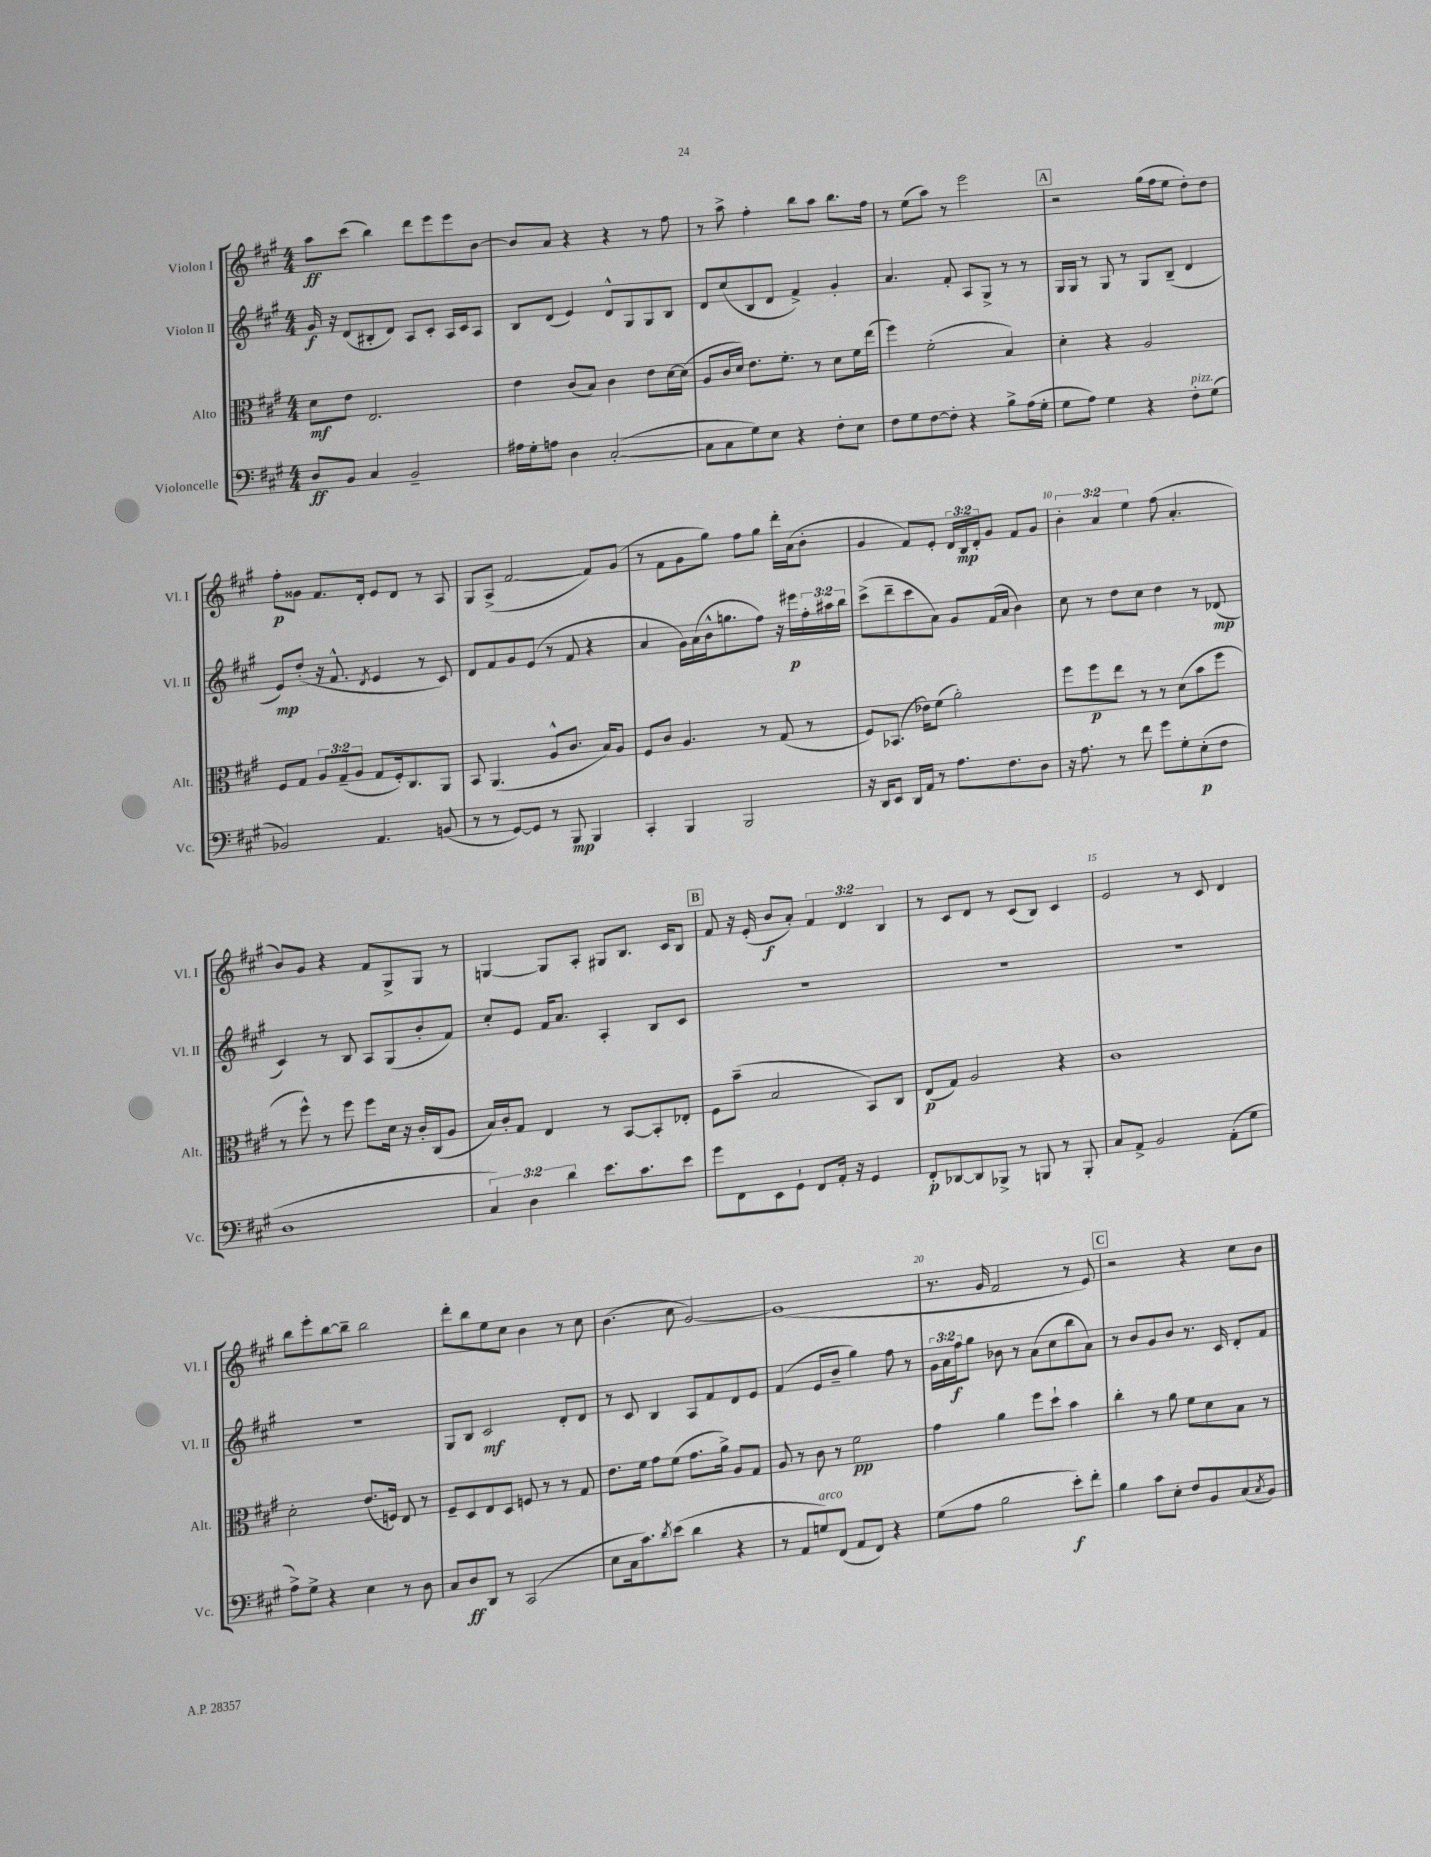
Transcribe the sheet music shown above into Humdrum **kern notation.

**kern	**dynam	**kern	**dynam	**kern	**dynam	**kern	**dynam
*part4	*part4	*part3	*part3	*part2	*part2	*part1	*part1
*staff4	*staff4	*staff3	*staff3	*staff2	*staff2	*staff1	*staff1
*I"Violoncelle	*	*I"Alto	*	*I"Violon II	*	*I"Violon I	*
*I'Vc.	*	*I'Alt.	*	*I'Vl. II	*	*I'Vl. I	*
*clefF4	*	*clefC3	*	*clefG2	*	*clefG2	*
*k[f#c#g#]	*	*k[f#c#g#]	*	*k[f#c#g#]	*	*k[f#c#g#]	*
*M4/4	*	*M4/4	*	*M4/4	*	*M4/4	*
=1	=1	=1	=1	=1	=1	=1	=1
8D/L	ff	8d\L	mf	16g#/	f	8aa\L	ff
.	.	.	.	16r	.	.	.
8BB/J	.	8e\J	.	(8d/L	.	(8ccc#\J	.
4C#/	.	2.E/	.	8B#X'/	.	4bb\)	.
.	.	.	.	8d/J)	.	.	.
2BB~/	.	.	.	8A/L	.	8ddd\L	.
.	.	.	.	8c#'/J	.	8eee\	.
.	.	.	.	16A/LL	.	8eee\	.
.	.	.	.	16c#/J	.	.	.
.	.	.	.	8A/J	.	[8b\J	.
=2	=2	=2	=2	=2	=2	=2	=2
16A#X\LL	.	4e\	.	8B/L	.	8b/L]	.
16G#'\J	.	.	.	.	.	.	.
8An\J	.	.	.	(8d/J	.	8a/J	.
4D\	.	(8c#/L	.	4e/)	.	4r	.
.	.	8B/J)	.	.	.	.	.
([2C#'/	.	4c#\	.	8d^^/L	.	4r	.
.	.	.	.	8G#/	.	.	.
.	.	8e\L	.	8G#/	.	8r	.
.	.	[16d\L	.	8B/J	.	8ff#\	.
.	.	(16d\JJ]	.	.	.	.	.
=3	=3	=3	=3	=3	=3	=3	=3
8C#\L]	.	8A/L	.	8d/L	.	8r	.
8C#\	.	16c#/L	.	(8cc#/	.	8aa^\	.
.	.	16d/JJ)	.	.	.	.	.
8G#\)	.	8.e\L	.	8B/	.	4ff#'\	.
8E\J	.	.	.	8d/J	.	.	.
.	.	8.f#'\J	.	.	.	.	.
4r	.	.	.	4f#^/)	.	8bb\L	.
.	.	8r	.	.	.	8aa\J	.
8F#'\L	.	8d\L	.	4g#'/	.	8.bb\L	.
8E\J	.	16f#\L	.	.	.	.	.
.	.	(16ee\JJ	.	.	.	16ff#\Jk	.
=4	=4	=4	=4	=4	=4	=4	=4
8F#\L	.	4ff#\)	.	4.a/	.	8r	.
8G#\	.	.	.	.	.	(8ee\L	.
[8F#\	.	(2f#'\	.	.	.	8aa\J)	.
8F#'\J]	.	.	.	8f#'/	.	8r	.
4r	.	.	.	8A/L	.	2eee\	.
.	.	.	.	8G#^/J	.	.	.
8B^\L	.	4B/)	.	8r	.	.	.
(16A\L	.	.	.	8r	.	.	.
16G#'\JJ	.	.	.	.	.	.	.
!!LO:REH:place=s1:t=A
=5	=5	=5	=5	=5	=5	=5	=5
8G#\L	.	4d'\	.	16G#/LL	.	2r	.
.	.	.	.	16G#/JJ	.	.	.
8A\J)	.	.	.	8r	.	.	.
4G#\	.	4r	.	8G#/	.	.	.
.	.	.	.	8r	.	.	.
4r	.	2A/	.	8G#/L	.	(16gg#\LL	.
.	.	.	.	.	.	16ff#\J	.
.	.	.	.	(8B~/J	.	8ee\J	.
!LO:TX:a:i:t=pizz.	!	!	!	!	!	!	!
8F#'\L	.	.	.	4d/	.	8dd'\L)	.
(8G#\J	.	.	.	.	.	8dd\J	.
!!LO:LB:g=z
=6	=6	=6	=6	=6	=6	=6	=6
2BB-X/)	.	8F#/L	.	8e/L)	mp	8ff#'\L	p
.	.	8G#/J	.	(8dd'/J	.	8g##X\J	.
.	.	12A/L	.	16r	.	8.f#/L	.
.	.	.	.	8.f#^^/	.	.	.
.	.	(12G#~/	.	.	.	.	.
.	.	12A/J	.	.	.	.	.
.	.	.	.	.	.	16d'/Jk	.
.	.	.	.	8qd/	.	.	.
4.AA/	.	8G#/L	.	4e/	.	8e/L	.
.	.	16F#'/k)	.	.	.	8d/J	.
.	.	8.C#/	.	.	.	.	.
.	.	.	.	8r	.	8r	.
(8BBn/	.	8AA/J	.	8c#/)	.	8A/	.
=7	=7	=7	=7	=7	=7	=7	=7
8r	.	8BB/	.	8d/L	.	8G#/L	.
8r	.	(4.AA/	.	8f#/	.	(8A^/J	.
[8GG#/L)	.	.	.	8g#/	.	[2f#/	.
8GG#/J]	.	.	.	(8e/J	.	.	.
8r	.	8A^^/L	.	8r	.	.	.
8BBB/	mp	8.c#/J	.	8f#/	.	.	.
4BBB/	.	.	.	4r	.	8f#/L])	.
.	.	16B/KL)	.	.	.	.	.
.	.	8A/J	.	.	.	(8g#/J	.
=8	=8	=8	=8	=8	=8	=8	=8
4CC#'/	.	8F#/L	.	4a/	.	8r	.
.	.	8c#/J	.	.	.	8f#\L	.
4BBB/	.	4.A/	.	16g#\LL)	.	8g#\	.
.	.	.	.	(16a\	.	.	.
.	.	.	.	16b^^\J	.	8gg#\J)	.
.	.	.	.	8.ggn\	.	.	.
2BBB/	.	.	.	.	.	8ff#\L	.
.	.	8r	.	8ff#\J)	.	8gg#\J	.
.	.	(8G#/	.	16r	.	16ddd'\LL	.
.	.	.	.	16eee#X\LL	p	(16a\J	.
.	.	8r	.	24ff#'\	.	8b'\J	.
.	.	.	.	24aa#X\	.	.	.
.	.	.	.	24bb\JJ	.	.	.
=9	=9	=9	=9	=9	=9	=9	=9
16r	.	8F#/L)	.	(8ccc#^\L	.	4g#/	.
16DD/KL	.	.	.	.	.	.	.
8EE/J	.	(8.BB-X/J	.	8ddd~\	.	.	.
16DD/LL	.	.	.	8ccc#\	.	8f#/L)	.
16AA/JJ	.	16e-X\KL)	.	.	.	.	.
8r	.	(8f#\J	.	8a\J)	.	8e'/J	.
8.A\L	.	2a'\)	.	8g#/L	.	24d/LL	.
.	.	.	.	.	.	24B/	mp
.	.	.	.	.	.	24d'/J	.
.	.	.	.	(16f#/L	.	8g#/J	.
8.F#\	.	.	.	16a/JJ	.	.	.
.	.	.	.	4b\)	.	8f#/L	.
8D\J	.	.	.	.	.	8g#/J	.
=10	=10	=10	=10	=10	=10	=10	=10
16r	.	8ff#\L	.	8cc#\	.	6b'\	.
8.A\	.	.	.	.	.	.	.
.	.	8ff#\	p	8r	.	.	.
.	.	.	.	.	.	6a/	.
8r	.	8ee\J	.	8dd\L	.	.	.
.	.	.	.	.	.	6ee\	.
8f#\	.	8r	.	8cc#\J	.	.	.
8g#\L	.	8r	.	4dd\	.	(8ff#\	.
8G#'\	.	(8d\L	.	.	.	4.a'/	.
(8E'\	p	8b\	.	8r	.	.	.
8F#\J	.	8ff#\J	.	(8d-X/	mp	.	.
!!LO:LB:g=z
=11	=11	=11	=11	=11	=11	=11	=11
1D	.	8r	.	4c#/)	.	8b/L)	.
.	.	8ff#^^\)	.	.	.	8g#/J	.
.	.	8r	.	8r	.	4r	.
.	.	8ff#\	.	8B/	.	.	.
.	.	8ff#\L	.	8A/L	.	8f#/L	.
.	.	16d\Jk	.	(8G#/	.	8G#^/	.
.	.	16r	.	.	.	.	.
.	.	16c#'/LL	.	8b'/	.	8G#/J	.
.	.	(16C#/J	.	.	.	.	.
.	.	8A/J	.	8f#/J)	.	8r	.
=12	=12	=12	=12	=12	=12	=12	=12
6C#/)	.	16B/LL)	.	8cc#'/L	.	[4Gn/	.
.	.	16c#'/J	.	.	.	.	.
.	.	8G#/J	.	8e/J	.	.	.
6D\	.	.	.	.	.	.	.
.	.	4E/	.	16f#/KL	.	8G/L]	.
.	.	.	.	8.a/J	.	.	.
6d\	.	.	.	.	.	.	.
.	.	.	.	.	.	8A'/J	.
8.e\L	.	8r	.	4A'/	.	8G#X/L	.
.	.	[8BB/L	.	.	.	8.B/J	.
8.c#\	.	.	.	.	.	.	.
.	.	8BB'/]	.	8B/L	.	.	.
.	.	.	.	.	.	16c#/KL	.
8e\J	.	8E-X'/J	.	8c#/J	.	8B/J	.
!!LO:REH:place=s1:t=B
=13	=13	=13	=13	=13	=13	=13	=13
8g#\L	.	8F#\L	.	1r	.	8f#/	.
8FF#\	.	(8b~\J	.	.	.	16r	.
.	.	.	.	.	.	(16e'/	.
8EE\	.	2B/	.	.	.	8b/L	f
8GG#`\J	.	.	.	.	.	8a'/J)	.
8FF#/L	.	.	.	.	.	6f#/	.
16AA'/Jk	.	.	.	.	.	.	.
.	.	.	.	.	.	6d/	.
16r	.	.	.	.	.	.	.
4GG#/	.	8BB/L)	.	.	.	.	.
.	.	.	.	.	.	6B/	.
.	.	8C#/J	.	.	.	.	.
=14	=14	=14	=14	=14	=14	=14	=14
8FF#'/L	p	(8E/L	p	1r	.	8r	.
[8DD-X/	.	8G#/J)	.	.	.	8c#/L	.
8DD-/]	.	2A/	.	.	.	8d/J	.
8BBB-X^/J	.	.	.	.	.	8r	.
8r	.	.	.	.	.	(8c#/L	.
8BBBn/	.	.	.	.	.	8B/J)	.
8r	.	4r	.	.	.	4c#/	.
8BBB'/	.	.	.	.	.	.	.
=15	=15	=15	=15	=15	=15	=15	=15
8C#/L	.	1c#	.	1r	.	2e/	.
8AA^/J	.	.	.	.	.	.	.
2BB/	.	.	.	.	.	.	.
.	.	.	.	.	.	8r	.
.	.	.	.	.	.	8c#/	.
(8AA'\L	.	.	.	.	.	4d/	.
8G#\J	.	.	.	.	.	.	.
!!LO:LB:g=z
=16	=16	=16	=16	=16	=16	=16	=16
8A^\L)	.	2d'\	.	1r	.	8bb\L	.
8G#^\J	.	.	.	.	.	8eee'\	.
4r	.	.	.	.	.	[8bb\	.
.	.	.	.	.	.	8bb~\J]	.
4E\	.	(8.e/L	.	.	.	2bb\	.
.	.	16Fn/Jk)	.	.	.	.	.
8r	.	8E/	.	.	.	.	.
8D\	.	8r	.	.	.	.	.
=17	=17	=17	=17	=17	=17	=17	=17
8C#/L	.	8F#~/L	.	8G#/L	.	8ddd'\L	.
8D/	ff	8D/	.	8B/J	.	8bb\	.
8DD/J	.	8E/	.	2c#/	mf	8ee\	.
8r	.	8D/J	.	.	.	8cc#\J	.
(2CC#/	.	8Fn/	.	.	.	4b\	.
.	.	8r	.	.	.	.	.
.	.	8r	.	8d'/L	.	8r	.
.	.	8G#/	.	8d/J	.	8cc#\	.
=18	=18	=18	=18	=18	=18	=18	=18
8E\L	.	8.e\L	.	8r	.	(4.b\	.
16C#\k	.	.	.	8c#/	.	.	.
8.c#\)	.	16f#\Jk	.	.	.	.	.
.	.	8g#\L	.	4B/	.	.	.
8qd/	.	.	.	.	.	.	.
(8e\J	.	(8f#\J	.	.	.	8cc#\	.
4d\	.	8.g#\L	.	8A/L	.	[2g#/)	.
.	.	.	.	8f#/	.	.	.
.	.	16a^\Jk)	.	.	.	.	.
4r	.	8A/L	.	8d/	.	.	.
.	.	8G#/J	.	8e/J	.	.	.
=19	=19	=19	=19	=19	=19	=19	=19
8r	.	8A/	.	(4f#/	.	(1g#]	.
8AA/L	.	8r	.	.	.	.	.
!LO:TX:a:i:t=arco	!	!	!	!	!	!	!
8Gn/)	.	8c#\	.	8e/L	.	.	.
(8FF#/J	.	8r	.	8b~/J	.	.	.
8AA/L	.	2f#\	pp	4gg#\)	.	.	.
8FF#/J)	.	.	.	.	.	.	.
4r	.	.	.	8ff#\	.	.	.
.	.	.	.	8r	.	.	.
=20	=20	=20	=20	=20	=20	=20	=20
(8G#\L	.	4g#\	.	24g#\LL	.	8.r	.
.	.	.	.	24a\	.	.	.
.	.	.	.	24ff#\J	f	.	.
8A\J	.	.	.	8gg#\J	.	.	.
.	.	.	.	.	.	16g#/	.
2B\	.	4a\	.	8b-X\	.	2f#/	.
.	.	.	.	8r	.	.	.
.	.	8ff#\L	.	(8a\L	.	.	.
.	.	8dd`\J	.	8cc#\	.	.	.
8e'\L)	f	4b\	.	8bb\	.	8r	.
8f#'\J	.	.	.	8a\J)	.	8e/)	.
!!LO:REH:place=s1:t=C
=21	=21	=21	=21	=21	=21	=21	=21
4B\	.	4cc#'\	.	8r	.	2r	.
.	.	.	.	8b/L	.	.	.
8c#\L	.	8r	.	8g#/	.	.	.
8E'\J	.	8a\	.	8b/J	.	.	.
8F#/L	.	8f#\L	.	8.r	.	4r	.
8BB/	.	8d\	.	.	.	.	.
.	.	.	.	16c#/	.	.	.
(8C#/	.	8B\J	.	8d'/L	.	8cc#\L	.
8qC#/	.	.	.	.	.	.	.
8BB/J)	.	8r	.	8f#/J	.	8b\J	.
==	==	==	==	==	==	==	==
*-	*-	*-	*-	*-	*-	*-	*-
